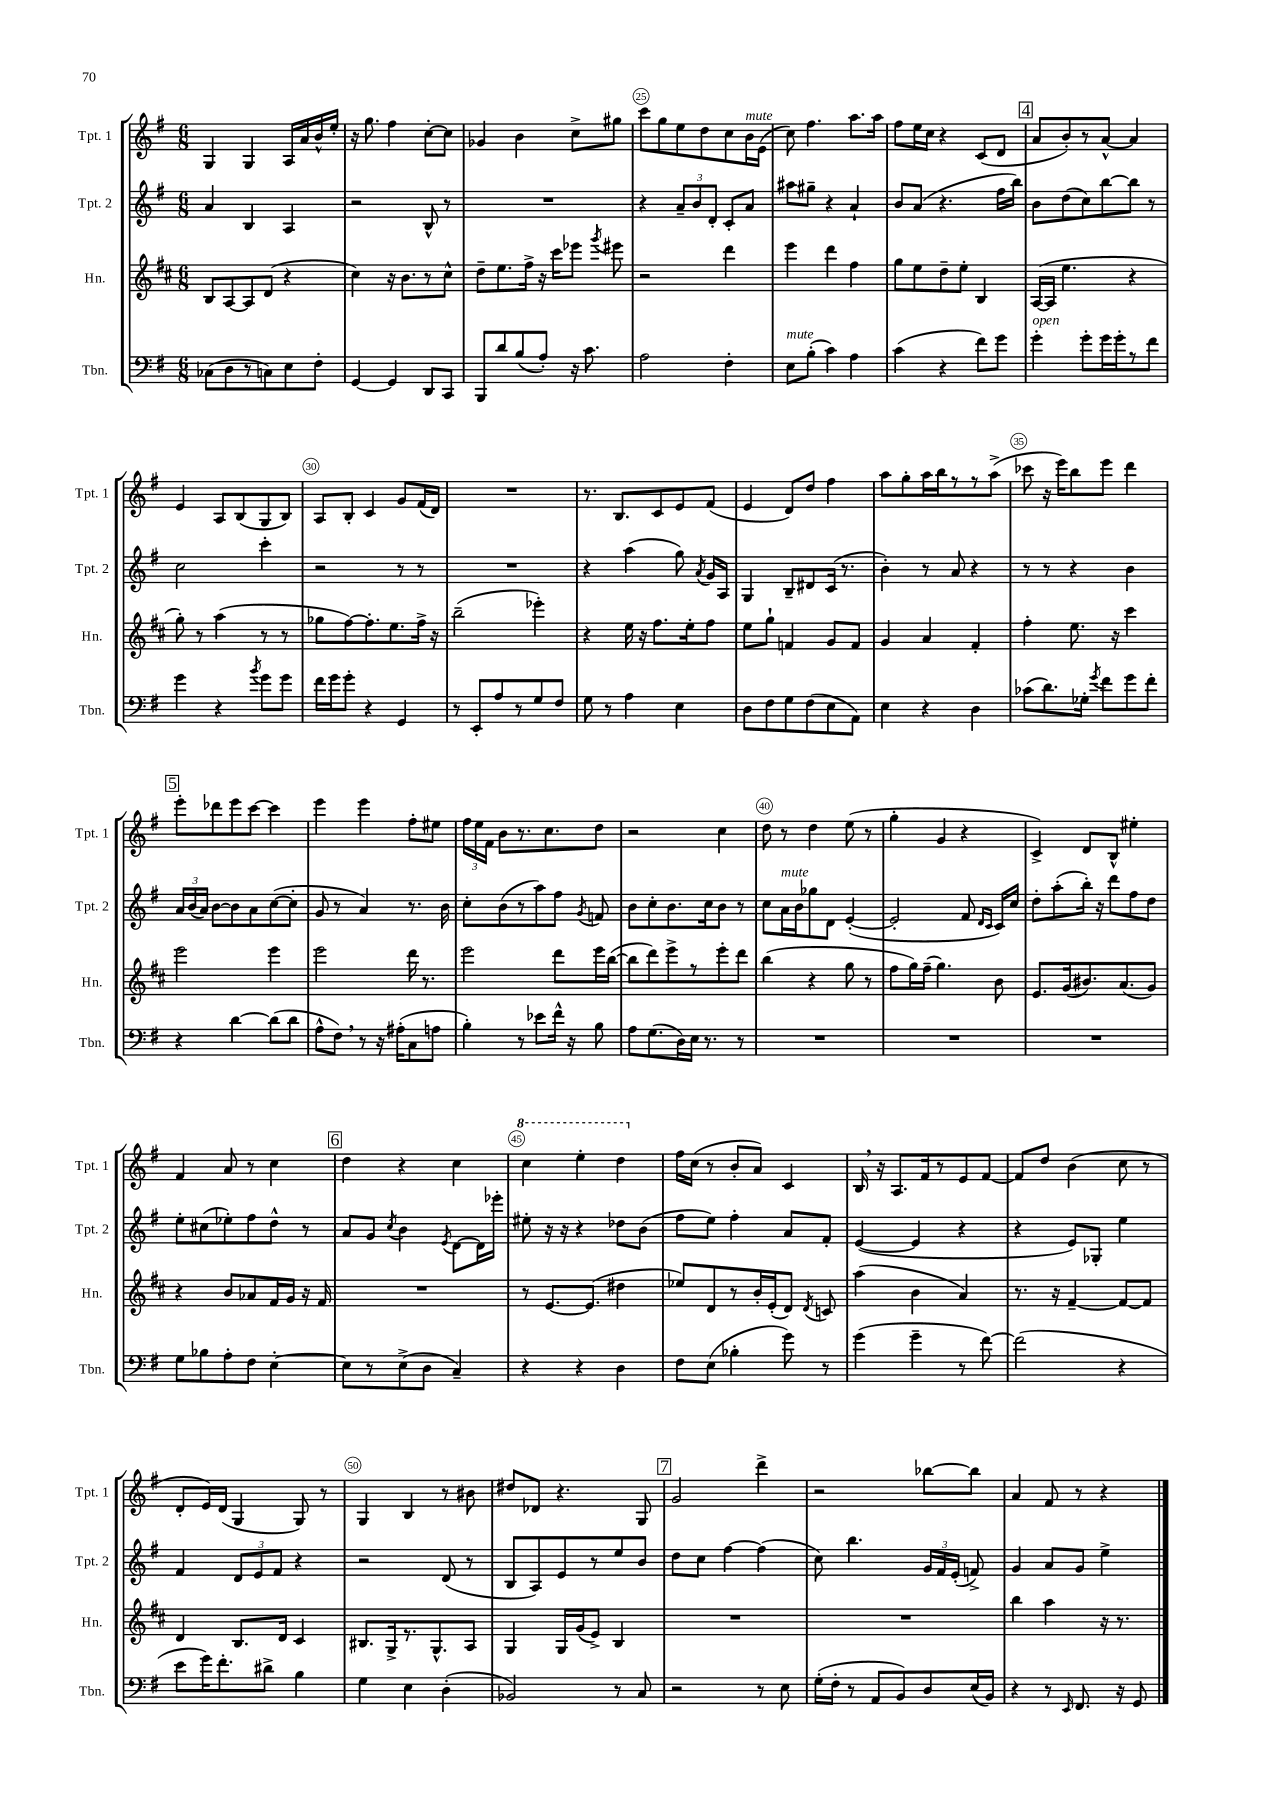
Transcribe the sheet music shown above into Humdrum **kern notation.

**kern	**kern	**kern	**kern
*part4	*part3	*part2	*part1
*staff4	*staff3	*staff2	*staff1
*I"Tbn.	*I"Hn.	*I"Tpt. 2	*I"Tpt. 1
*I'Tbn.	*I'Hn.	*I'Tpt. 2	*I'Tpt. 1
*clefF4	*clefG2	*clefG2	*clefG2
*k[f#]	*k[f#c#]	*k[f#]	*k[f#]
*M6/8	*M6/8	*M6/8	*M6/8
=22	=22	=22	=22
(8C-X\L	8B/L	4a/	4G/
8D\	[8A/	.	.
8r	8A/]	4B/	4G/
8Cn\)	(8d/J	.	.
8E\	4r	4A/	16A/LL
.	.	.	16a/
8F#'\J	.	.	16b^^/
.	.	.	16ee'/JJ
=23	=23	=23	=23
[4GG/	4cc#\)	2r	16r
.	.	.	8.gg\
4GG/]	16r	.	4ff#\
.	8.b\L	.	.
8DD/L	8r	8B^^/	[8cc'\L
8CC/J	8cc#^^\J	8r	8cc\J]
=24	=24	=24	=24
8BBB/L	8dd~\L	2.r	4g-X/
8d/	8.ee\	.	.
(8B/	.	.	4b\
.	16ff#^\Jk	.	.
8A'/J)	16r	.	.
.	16ccc#\KL	.	.
16r	8eee-X\J	.	8cc^\L
8.c\	.	.	.
.	8qggg/	.	.
.	8eee#X\	.	8gg#X\J
=25	=25	=25	=25
2A\	2r	4r	8ccc\L
.	.	.	8gg\
.	.	12a~/L	8ee\
.	.	12b/	.
.	.	.	8dd\
.	.	12d'/J	.
4F#'\	4ddd\	8c'/L	8cc\
!	!	!	!LO:TX:a:i:t=mute
.	.	8a/J	16b\L
.	.	.	(16e\JJ
=26	=26	=26	=26
!LO:TX:a:i:t=mute	!	!	!
8E\L	4eee\	8aa#X\L	8cc\)
(8B'\J	.	8gg#X~\J	4.ff#\
4c\)	4ddd\	4r	.
4A\	4ff#\	4a`/	8.aa\L
.	.	.	16aa\Jk
=27	=27	=27	=27
(4c\	8gg\L	8b/L	8ff#\L
.	8ee\	(8a/J	16ee\L
.	.	.	16cc\JJ
4r	8dd~\	4.r	4r
.	8ee'\J	.	.
8f#\L)	4B/	.	(8c/L
8g\J	.	16ff#\LL	8d/J
.	.	16bb\JJ)	.
!!LO:REH:place=s1:t=4
=28	=28	=28	=28
!LO:TX:a:i:t=open	!	!	!
4g'\	([16A/LL	8b\L	8a/L
.	16A/JJ]	.	.
.	4.ee\	(8dd\	8b'/)
8g'\L	.	8cc\)	8r
16g\L	.	[8bb\	[8a^^/J
16g'\J	.	.	.
8r	4r	8bb\J]	4a/]
8f#\J	.	8r	.
!!LO:LB:g=z
=29	=29	=29	=29
4g\	8gg'\)	2cc\	4e/
.	8r	.	.
4r	(4aa\	.	8A/L
.	.	.	(8B/
8qb/	.	.	.
8g\L	8r	4ccc'\	8G/
8g\J	8r	.	8B/J)
=30	=30	=30	=30
16f#\LL	8gg-X\L	2r	8A/L
16g\J	.	.	.
8g'\J	[8ff#\)	.	8B'/J
4r	8.ff#'\]	.	4c/
.	8.ee\	.	.
4GG/	.	8r	8g/L
.	16ff#^\Jk	8r	(16f#/L
.	16r	.	16d/JJ)
=31	=31	=31	=31
8r	(2bb~\	2.r	2.r
8EE'/L	.	.	.
8A/	.	.	.
8r	.	.	.
8G/	4eee-X'\)	.	.
8F#/J	.	.	.
=32	=32	=32	=32
8G\	4r	4r	8.r
8r	.	.	.
.	.	.	8.B/L
4A\	16ee\	(4aa\	.
.	16r	.	.
.	8.ff#\L	.	8c/
4E\	.	8gg\)	8e/
.	16ee'\k	.	.
.	.	8qa/	.
.	8ff#\J	16g/LL	(8f#/J
.	.	16A/JJ	.
=33	=33	=33	=33
8D\L	8ee\L	4G/	4e/
8F#\	8gg`\J	.	.
8G\	4fn/	8B~/L	8d/L)
(8F#\	.	8d#X/	8dd/J
8E\	8g/L	(16c/Jk	4ff#\
.	.	8.r	.
8AA\J)	8f/J	.	.
=34	=34	=34	=34
4E\	4g/	4b'\)	8aa\L
.	.	.	8gg'\
4r	4a/	8r	16aa\L
.	.	.	16bb\J
.	.	8a/	8r
4D\	4f#'/	4r	8r
.	.	.	(8aa^\J
=35	=35	=35	=35
(8c-X\L	4ff#'\	8r	8ccc-X\
8.d\)	.	8r	16r
.	.	.	16eee\KL)
.	8.ee\	4r	8bb\
16G-X'\Jk	.	.	.
8qg/	.	.	.
8f#\L	.	.	8eee\J
.	16r	.	.
8g\	4ccc#\	4b\	4ddd\
8f#'\J	.	.	.
!!LO:LB:g=z
!!LO:REH:place=s1:t=5
=36	=36	=36	=36
4r	2eee\	24a/LL	8eee'\L
.	.	(24b/	.
.	.	24a/JJ)	.
.	.	[8b\L	8ddd-X\
[4d\	.	8b\]	8eee\
.	.	8a\	[8ccc\J
(8d\L]	4eee\	([8cc\	4ccc\]
8d\J	.	8cc'\J]	.
=37	=37	=37	=37
8A^^\L	2eee\	8g/	4eee\
8F#,\J)	.	8r	.
8r	.	4a/)	4eee\
16r	.	.	.
(16A#X'\KL	.	.	.
8C\	16ddd\	8.r	8ff#'\L
.	8.r	.	.
8An\J	.	.	8ee#X\J
.	.	16b\	.
=38	=38	=38	=38
4B'\)	2eee\	8cc'\L	24ff#\LL
.	.	.	24ee\
.	.	.	24f#\JJ
.	.	(8b\	8b\L
8r	.	8r	8.r
8e-X\L	.	8aa\)	.
.	.	.	8.cc\
16f#^^\Jk	8ddd\L	8ff#\J	.
16r	.	.	.
.	.	8qg/	.
8B\	16eee\L	8fn/	8dd\J
.	([16bb\JJ	.	.
=39	=39	=39	=39
8A\L	8bb\L]	8b\L	2r
(8.G\	8ddd\)	8cc'\	.
.	8eee^\	8.b\	.
16D\L)	.	.	.
16E\JJ	8r	.	.
8.r	.	16cc\k	.
.	8eee'\	8b\J	4cc\
8r	8ddd\J	8r	.
=40	=40	=40	=40
2.r	(4bb\	8cc\L	8dd\
!	!	!LO:TX:a:i:t=mute	!
.	.	16a\L	8r
.	.	16b\J	.
.	4r	8gg-X\	4dd\
.	.	8d\J	.
.	8gg\	([4e'/	(8ee\
.	8r	.	8r
=41	=41	=41	=41
2.r	8ff#\L	2e'/]	4gg'\
.	16gg\L)	.	.
.	(16ff#~\JJ	.	.
.	4.gg\)	.	4g/
.	.	8f#/	4r
.	.	16qqd/LL	.
.	.	16qqc/JJ	.
.	8b\	16c/LL)	.
.	.	16cc/JJ	.
=42	=42	=42	=42
2.r	8.e/L	8dd'\L	4c^/)
.	.	(8aa'\	.
.	(16g/k	.	.
.	8.b#X/)	16bb'\Jk)	8d/L
.	.	16r	.
.	.	8ddd\L	8B^^/J
.	(8.a/	.	.
.	.	8ff#\	4ee#X'\
.	8g/J)	8dd\J	.
!!LO:LB:g=z
=43	=43	=43	=43
8G\L	4r	8ee'\L	4f#/
8B-X\	.	(8cc#X\	.
8A'\	8b/L	8ee-X'\)	8a/
8F#\J	8a-X/	8ff#\	8r
[4E'\	16f#/L	8dd^^\J	4cc\
.	16g/JJ	.	.
.	16r	8r	.
.	16f#/	.	.
!!LO:REH:place=s1:t=6
=44	=44	=44	=44
8E\L]	2.r	8a/L	4dd\
8r	.	8g/J	.
.	.	8qcc/	.
(8E^\	.	4b\	4r
8D\J	.	.	.
.	.	8qe/	.
4C~/)	.	[8d\L	4cc\
.	.	16d\L]	.
.	.	16eee-X'\JJ	.
=45	=45	=45	=45
*	*	*	*8va
4r	8r	8ee#X'\	4ccc\
.	[8.e/L	16r	.
.	.	16r	.
4r	.	4r	4eee'\
.	(8.e/J]	.	.
4D\	4dd#X\	8dd-X\L	4ddd\
.	.	(8b\J	.
=46	=46	=46	=46
*	*	*	*X8va
8F#\L	8ee-X/L)	8ff#\L	16ff#\LL
.	.	.	(16cc\JJ
(8E\J	8d/	8ee\J)	8r
4B-X'\	8r	4ff#'\	8b'/L
.	16b'/L	.	8a/J)
.	(16e'/J	.	.
8g\)	8d/J)	8a/L	4c/
.	8qd/	.	.
8r	8cn/	8f#'/J	.
=47	=47	=47	=47
(4g\	(4aa\	([4e/	16B,/
.	.	.	16r
.	.	.	8.A/L
4g~\	4b\	4e/]	.
.	.	.	16f#/k
.	.	.	8r
8r	4a/)	4r	8e/
[8f#\)	.	.	[8f#/J
=48	=48	=48	=48
(2f#\]	8.r	4r	8f#/L]
.	.	.	8dd/J
.	16r	.	.
.	[4f#~/	8e/L)	(4b\
.	.	8G-X'/J	.
4r	8f#/L_	4ee\	8cc\
.	8f#/J]	.	8r
!!LO:LB:g=z
=49	=49	=49	=49
8e\L	4d/	4f#/	8d'/L
16g\K)	.	.	16e/L)
8.f#'\	.	.	(16d/JJ
.	8.B/L	12d/L	4G/
.	.	12e/	.
8d#X^\J	.	.	.
.	.	12f#/J	.
.	16d/Jk	.	.
4B\	4c#/	4r	8G/)
.	.	.	8r
=50	=50	=50	=50
4G\	8.B#X/L	2r	4G/
.	16G^/k	.	.
4E\	8.r	.	4B/
.	8.G^^/	.	.
(4D'\	.	(8d/	8r
.	8A/J	8r	8b#X\
=51	=51	=51	=51
2BB-X/)	4G/	8B/L	8dd#X/L
.	.	8A/)	8d-X/J
.	16G/LL	8e/	4.r
.	(16g/J	.	.
.	8e^/J)	8r	.
8r	4B/	8ee/	.
8C/	.	8b/J	8G/
!!LO:REH:place=s1:t=7
=52	=52	=52	=52
2r	2.r	8dd\L	2g/
.	.	8cc\J	.
.	.	[4ff#\	.
8r	.	(4ff#\]	4ddd^\
8E\	.	.	.
=53	=53	=53	=53
(16G'\LL	2.r	8cc\)	2r
16F#'\JJ	.	.	.
8r	.	4.bb\	.
8AA/L	.	.	.
8BB/)	.	.	.
8D/	.	24g/LL	[8bb-X\L
.	.	24f#/	.
.	.	(24e'/JJ	.
(16E/L	.	8fn^/)	8bb-\J]
16BB/JJ)	.	.	.
=54	=54	=54	=54
4r	4bb\	4g/	4a/
8r	4aa\	8a/L	8f#/
16qqEE/	.	.	.
8.FF#/	.	8g/J	8r
.	16r	4ee^\	4r
16r	8.r	.	.
8GG/	.	.	.
==	==	==	==
*-	*-	*-	*-
